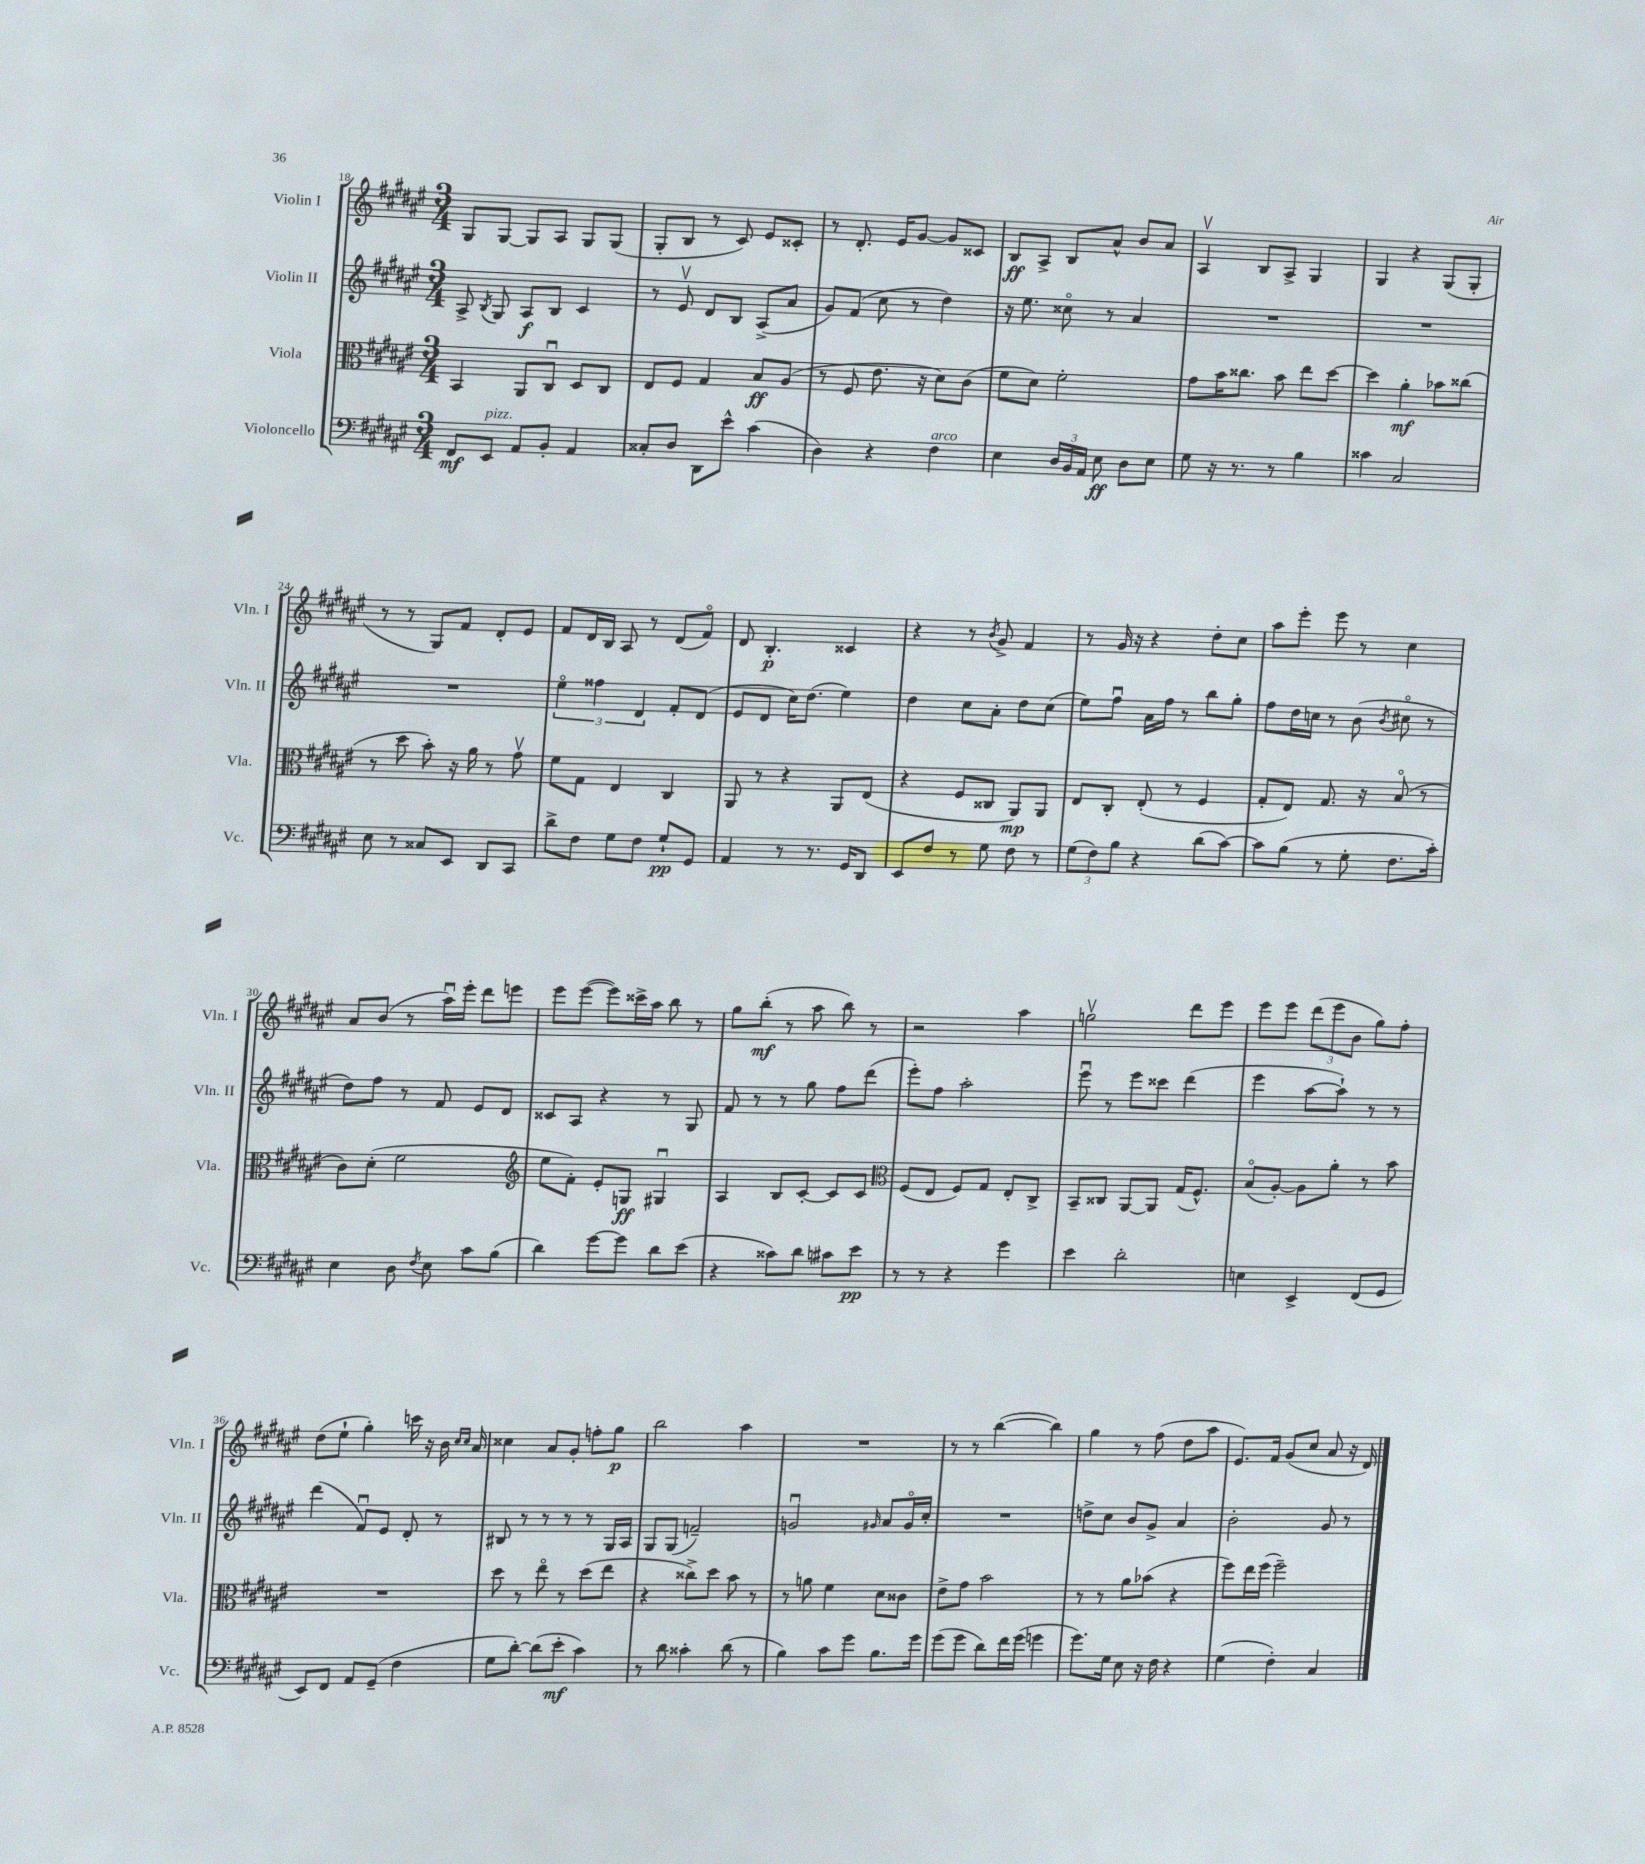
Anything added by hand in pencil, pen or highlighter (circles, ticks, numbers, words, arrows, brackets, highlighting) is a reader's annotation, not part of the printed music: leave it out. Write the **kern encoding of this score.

**kern	**kern	**kern	**kern
*staff4	*staff3	*staff2	*staff1
*clefF4	*clefC3	*clefG2	*clefG2
*k[f#c#g#d#a#e#]	*k[f#c#g#d#a#e#]	*k[f#c#g#d#a#e#]	*k[f#c#g#d#a#e#]
*M3/4	*M3/4	*M3/4	*M3/4
8FF#/L	4BB/	8A#^/	8G#/L
.	.	8qB/	.
8EE#/J	.	8G#/	[8G#/J
8AA#/L	8AA#/L	8A#/L	8G#/]L
8BB'/J	8C#u/J	8B/J	8A#/J
4AA#/	8D#/L	4c#/	8G#/L
.	8C#/J	.	(8G#/J
=	=	=	=
8C##'/L	8E#/L	8r	8G#'/L
8D#/J	8F#/J	8e#v/	8B/J
8DD#\L	4G#/	8d#/L	8r
8e#^^\J	.	8B/J	8c#/)
(4c#\	8B/L	(8A#^/L	8e#/L
.	(8A#/J	8a#/J	8c##'/J
=	=	=	=
4D#\)	8r	8g#/L)	8r
.	8F#/	(8f#/J	8.d#'/
4r	8.e#\	8cc#\	.
.	.	.	16e#/LK
.	.	8r	[8g#/J
.	16r	.	.
4F#\	8d#\L)	4dd#\)	8g#/]L
.	(8c#\J	.	8c##/J
=	=	=	=
4E#\	8f#\L	16r	8B/L
.	.	8.ee#\	.
.	8d#\J)	.	8A#^/J
24D#/LL	2f#'\	8cc##o\	8B/L
24BB/	.	.	.
24AA#/JJ	.	.	.
8E#\	.	8r	8a#^^/J
8D#\L	.	4a#/	8b/L
8E#\J	.	.	8a#/J
=	=	=	=
8G#\	8g#\L	2.r	4A#v/
16r	16b\K	.	.
8.r	8.cc##\J	.	.
.	.	.	8B/L
8r	8b\	.	8A#^/J
4B\	8ee#\L	.	4G#/
.	[8dd#\J	.	.
=	=	=	=
4c##\	4dd#\]	2.r	4G#/
2C#/	4a#'\	.	4r
.	8b-\L	.	(8G#/L
.	(8cc##\J	.	8G#'/J
=	=	=	=
8E#\	8r	2.r	8r
8r	8dd#\	.	8r
8C##/L	8b'\)	.	8G#/L)
8EE#/J	16r	.	8f#/J
.	16a#\	.	.
8DD#/L	8r	.	8d#'/L
8CC#/J	8g#v\	.	8e#/J
=	=	=	=
8d#^\L	8f#\L	6ee#o\	8f#/L
8F#\J	8G#\J	.	16d#/L
.	.	6ff##\	.
.	.	.	16B/JJ
8G#\L	4E#/	.	8A#/
.	.	6d#/	.
8F#\J	.	.	8r
8G#`/L	4C#/	8f#'/L	(8d#/L
8GG#/J	.	(8d#/J	8f#o/J)
=	=	=	=
4AA#/	8AA#/	8e#/L	8d#/
.	8r	8d#/J	4.B'/
8r	4r	16cc#\LK)	.
.	.	(8.dd#\J	.
8.r	.	.	.
.	8AA#/L	4ee#\)	4c##/
16GG#/LK	.	.	.
8DD#/J	(8E#/J	.	.
=	=	=	=
8EE#/L	4r	4dd#\	4r
8F#/J	.	.	.
8r	8F#/L	8cc#\L	8r
.	.	.	8qb/
8G#\	8C##/J	8a#'\J	8g#^/
8F#\	8AA#/L)	8dd#\L	4f#/
8r	8AA#/J	(8cc#\J	.
=	=	=	=
(12G#\L	8E#/L	8ee#\L)	8r
12F#\)	.	.	.
.	8C#'/J	8ff#u\J	16g#/
12B\J	.	.	.
.	.	.	16r
4r	(8E#'/	16a#\LL	4r
.	.	16ff#\JJ	.
.	8r	8r	.
(8d#\L	4F#/	8bb\L	8dd#'\L
[8c#\J)	.	8gg#'\J	8cc#\J
=	=	=	=
8c#\]L	8G#'/L	8ff#\L	8aa#\L
(8B\J	8E#/J)	16dd#\L	8eee#'\J
.	.	16cc\JJ	.
8r	8.G#/	8r	8eee#\
8G#'\	.	(8b\	8r
.	16r	.	.
.	.	8qb/	.
8.F#\L	(8Bo/	8cc#o\	4cc#\
.	8r	8r	.
16c#'\Jk)	.	.	.
=	=	=	=
4E#\	8c#\L)	8dd#\L)	8a#/L
.	(8d#'\J	8ff#\J	(8b/J
8D#\	2f#\	8r	8r
8qF#/	.	.	.
8E#\	.	8f#/	16aa#u\LL)
.	.	.	16eee#'\JJ
8c#\L	.	8e#/L	8ddd#\L
(8B\J	.	8d#/J	8eee\J
=	=	=	=
*	*clefG2	*	*
4d#\)	8ee#\L	8c##/L	8eee#\L
.	8f#'\J)	8A#/J	([8eee#\J
[8g#\L	8e#'/L	4r	8eee#\]L)
8g#\]J	8G/J	.	16ccc##^\L
.	.	.	16aa#\JJ
8d#\L	4G#u/	8r	8bb\
(8e#\J	.	8G#/	8r
=	=	=	=
4r	4A#/	8f#/	8gg#\L
.	.	8r	(8bb'\J
8c##\L)	8B/L	8r	8r
8d#\J	[8c#'/J	8gg#\	8aa#\
8c#\L	8c#/]L	8ff#\L	8bb\)
8e#\J	8c#/J	(8ddd#\J	8r
=	=	=	=
*	*clefC3	*	*
8r	(8F#/L	8eee#'\L)	2r
8r	8E#/J	8ff#\J	.
4r	8F#/L)	2aa#'\	.
.	8G#/J	.	.
4g#\	8E#'/L	.	4aa#\
.	8C#^/J	.	.
=	=	=	=
4e#\	8BB~/L	8eee#u\	2ggv\
.	8C##/J	8r	.
2d#'\	[8AA#/L	8eee#\L	.
.	8AA#/]J	8ccc##\J	.
.	(16G#/LK	(4ddd#\	8ddd#\L
.	8.F#^^/J)	.	.
.	.	.	8eee#\J
=	=	=	=
4E\	(8Bo/L	4eee#\	8eee#\L
.	[8A#'/J)	.	8eee#\J
4EE#^/	8A#\]L	[8aa#\L	(12ddd#\L
.	.	.	12eee#\
.	8a#'\J	8aa#`\]J)	.
.	.	.	12b\J
(8FF#/L	8r	8r	8gg#\L)
8GG#/J	8b\	8r	8ff#'\J
=	=	=	=
8EE#/L)	2.r	(4ddd#\	(8dd#\L
8FF#/J	.	.	8ee#`\J
8AA#/L	.	8f#u/L)	4gg#'\)
(8GG#~/J	.	8e#/J	.
4F#\	.	8d#'/	16ccc\
.	.	.	16r
.	.	8r	16b\
.	.	.	16qqcc#/LL
.	.	.	16qqcc#/JJ
.	.	.	16a#/
=	=	=	=
8G#\L	8dd#\	8B#/	4cc##\
[8d#'\J)	8r	8r	.
(8d#\]L	8ee#o\	8r	8a#/L
8e#'\J	8r	8r	8g#'/J
4c#\)	(8dd#\L	8r	8ff'\L
.	8ee#\J	16G#/LL	8gg#\J
.	.	16A#/JJ	.
=	=	=	=
8r	4r	8G#/L	2bb\
8d#\	.	(8G#/J	.
4c##'\	8cc##^\L)	2f~/)	.
.	8dd#\J	.	.
(8d#\	8b\	.	4aa#\
8r	8r	.	.
=	=	=	=
4B\)	8r	2gu/	2.r
.	8a\	.	.
8c#\L	4f#\	.	.
8g#\J	.	.	.
.	.	16qqg#/	.
8.B\L	8d#\L	8a#/L	.
.	8c##\J	16g#o/L	.
16g#\Jk	.	16cc#'/JJ	.
=	=	=	=
(8g#\L	8e#^\L	2.r	8r
8g#\J	8g#\J	.	8r
8d#\L)	2b\	.	([4bb\
16f#\L	.	.	.
(16g#\JJ	.	.	.
4g\	.	.	4bb\])
=	=	=	=
8.g#\L)	8r	8dd^\L	4gg#\
.	8r	8cc#\J	.
16G#\Jk	.	.	.
8E#\	8a#\L	8b/L	8r
16r	(8b-\J	8g#^/J	(8ff#\
16F#\	.	.	.
4r	4r	4a#/	8dd#\L
.	.	.	8aa#\J
=	=	=	=
(4G#\	8ff#\L)	2b'\	8.e#/L)
.	16ee#\L	.	.
.	(16ff#\JJ	.	16f#/Jk
4F#'\)	2ff#~\)	.	(8g#/L
.	.	.	8cc#/J
4C#/	.	8g#/	8a#/
.	.	8r	16r
.	.	.	16d#/)
==	==	==	==
*-	*-	*-	*-
